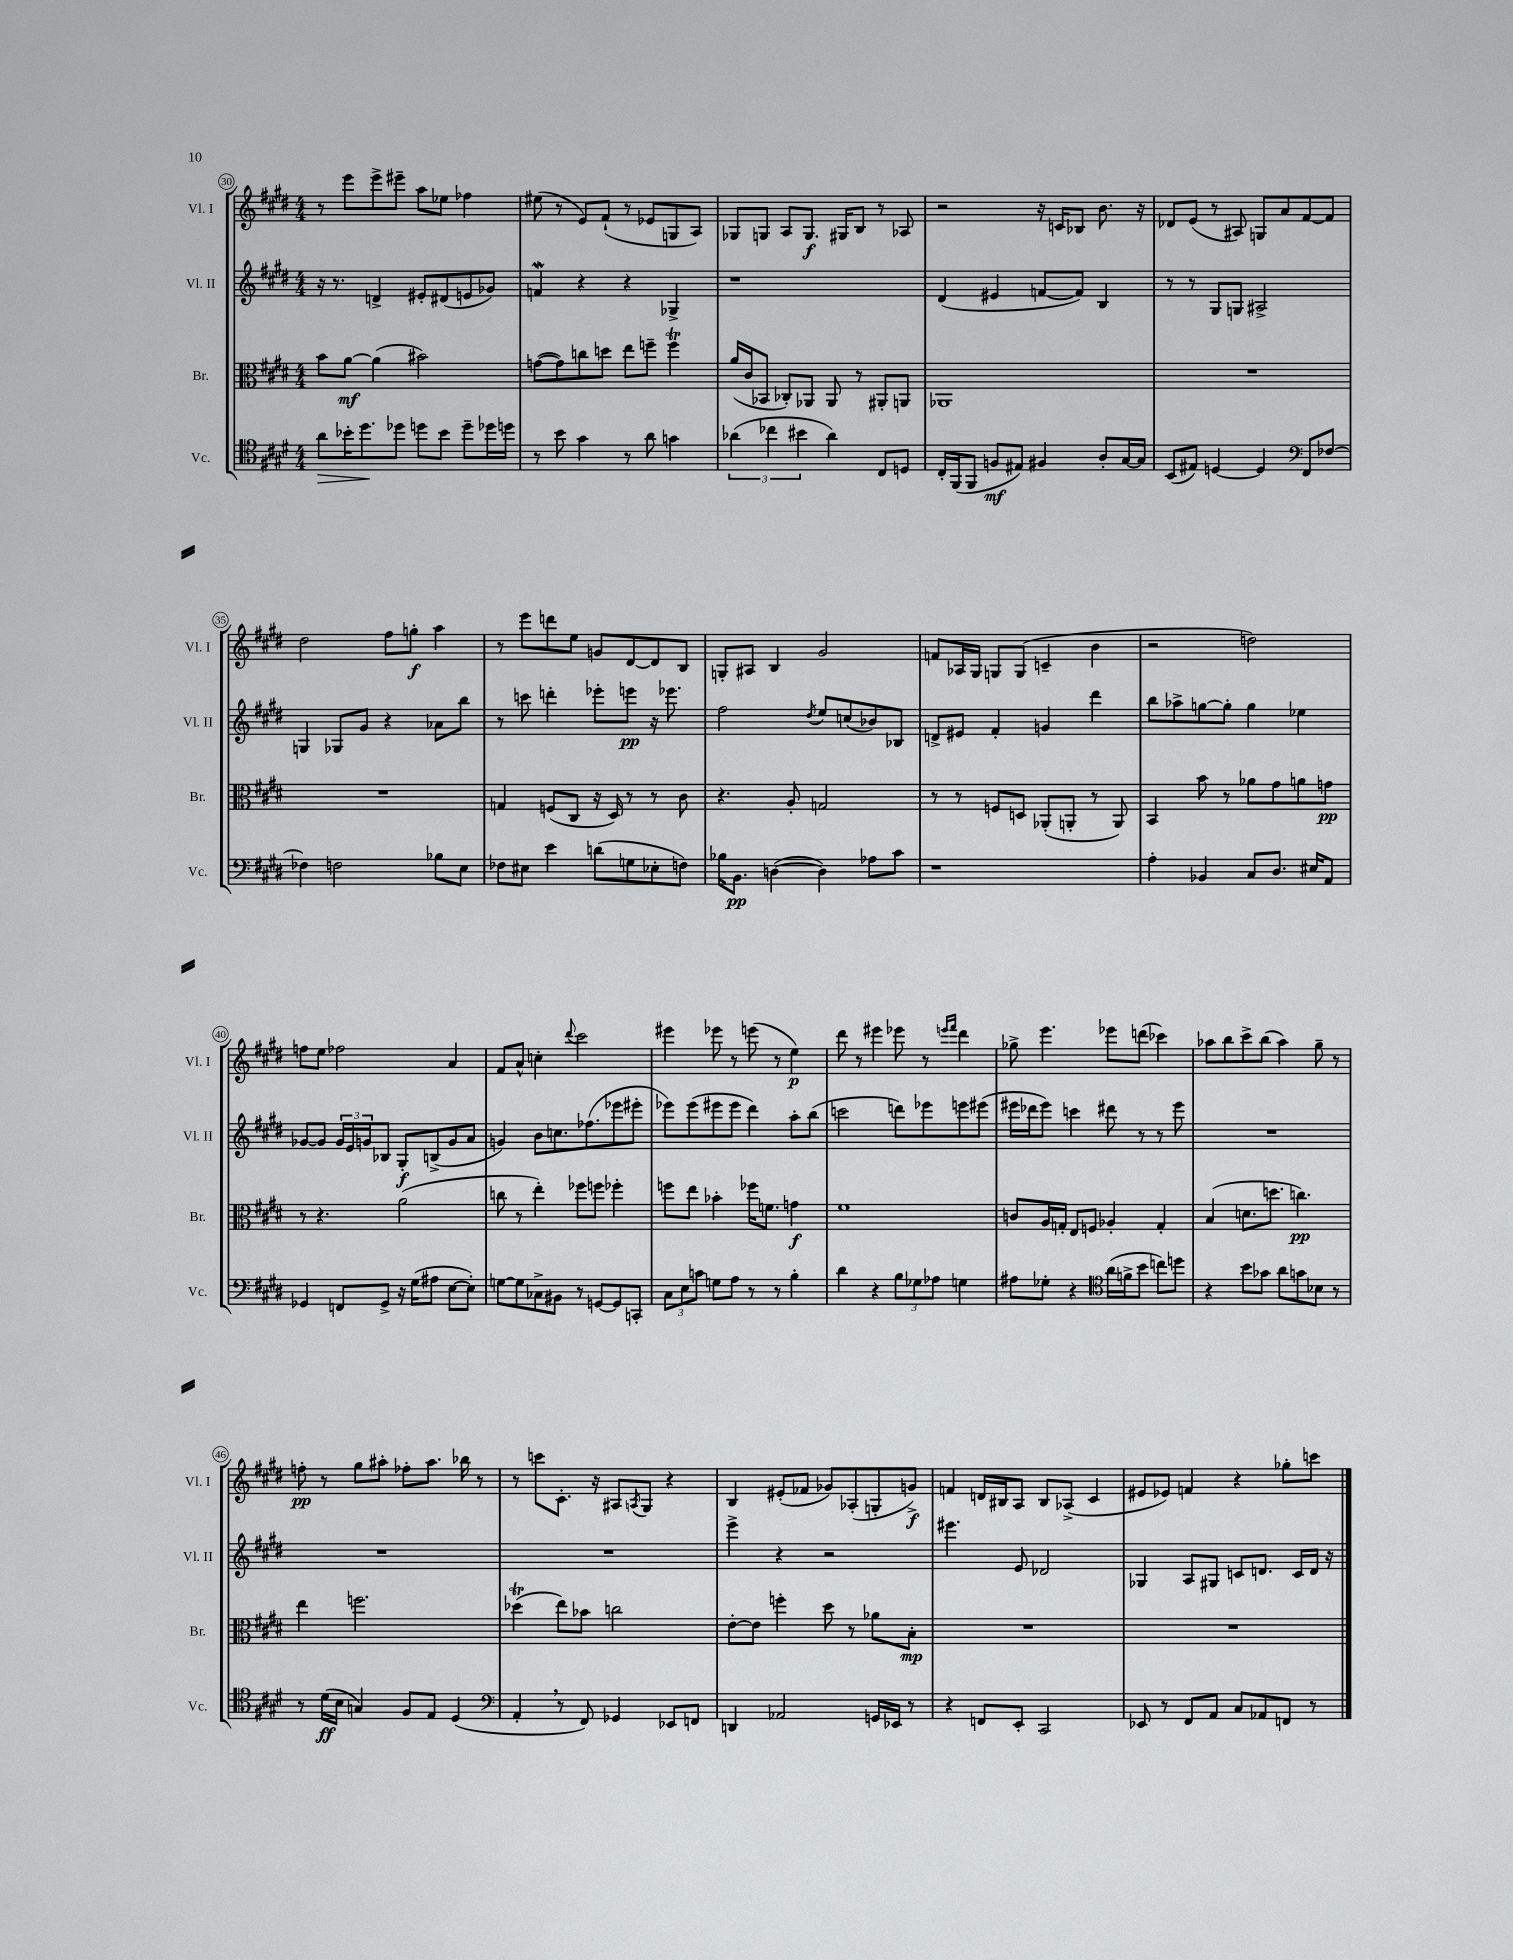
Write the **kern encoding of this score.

**kern	**kern	**kern	**kern
*staff4	*staff3	*staff2	*staff1
*clefC4	*clefC3	*clefG2	*clefG2
*k[f#c#g#d#]	*k[f#c#g#d#]	*k[f#c#g#d#]	*k[f#c#g#d#]
*M4/4	*M4/4	*M4/4	*M4/4
8a	8b	16r	8r
.	.	8.r	.
16b-'	[8a	.	8eee
8.dd#	.	.	.
.	(4a]	4d^	8eee^
8dd-	.	.	8eee#~
8dd	2b#)	8e#'	8aa
8b-	.	(8d#	8ee-
8dd~	.	8e	4ff-
16dd-	.	8g-)	.
16dd	.	.	.
=	=	=	=
8r	([8g	4f	(8ee#
8b	8g])	.	8r
4g#	8cc	4r	8e)
.	8dd	.	(8f#`
8r	8ee	4r	8r
8a	8ff~	.	8e-
4g	4ff	4G-^	8G
.	.	.	8A)
=	=	=	=
(6a-	(16a	1r	8G-
.	16c#	.	.
.	8BB-	.	8G
6cc-	.	.	.
.	8C-')	.	8A
6b#	.	.	.
.	8AA-	.	8.G
4a-)	8AA-	.	.
.	.	.	16G#
.	8r	.	8B
8C#	8AA#'	.	8r
8D	8AA	.	8A-
=	=	=	=
16C#'	1AA-	(4d#	2r
(16FF#	.	.	.
8FF#	.	.	.
8F	.	4e#	.
8E#)	.	.	.
4F#	.	[8f	16r
.	.	.	16c
.	.	8f])	8B-
8A'	.	4B	8.b
[16G#	.	.	.
16G#]	.	.	16r
=	=	=	=
(8BB	1r	8r	8d-
8E#)	.	8r	(8e
[4D	.	8G#	8r
.	.	8G	8A#)
4D]	.	2A#^	8G
.	.	.	8a
*clefF4	*	*	*
8FF#	.	.	[8f#
[8F-	.	.	8f#]
=	=	=	=
4F-]	1r	4G	2dd#
2F	.	8G-	.
.	.	8g#	.
.	.	4r	8ff#
.	.	.	8gg'
8B-	.	8a-	4aa
8E	.	8bb	.
=	=	=	=
8F-	4G	8r	8r
8E#	.	8ccc	8eee
4e	(8F	4ddd'	8ddd
.	8C#	.	8ee
(8d	16r	8eee-'	8g
.	16D#)	.	.
8G	8r	8eee	[8d#
8E-'	8r	16r	8d#]
.	.	8.eee-	.
8F)	8c#	.	8B
=	=	=	=
16B-	4.r	2ff#	8G'
8.BB	.	.	.
.	.	.	8A#
([4D	.	.	4B
.	8A'	.	.
.	.	8qdd#	.
4D])	2G	8ee	2g#
.	.	(8cc	.
8A-	.	8b-)	.
8c#	.	8B-	.
=	=	=	=
1r	8r	8d^	8f
.	8r	8e#	16A-
.	.	.	16G#
.	8F	4f#'	8G
.	8D	.	(8G
.	(8AA-'	4g	4c~
.	8AA'	.	.
.	8r	4ddd#	4b
.	8AA)	.	.
=	=	=	=
4A'	4BB	8bb	2r
.	.	8aa-^	.
4BB-	8b	[8gg	.
.	8r	8gg']	.
8C#	8a-	4gg	2dd)
8.D#	8g#	.	.
.	8a	4ee-	.
16E#	.	.	.
8AA	8g	.	.
=	=	=	=
4GG-	8r	[8g-	8ff
.	4.r	8g-]	8ee
8FF	.	24g-	2ff-
.	.	24e	.
.	.	24g	.
8GG-^	.	8B-	.
16r	(2a	8G#'	.
(16G#	.	.	.
8A#	.	(8B^	.
[8E	.	8g	4a
8E'])	.	8a	.
=	=	=	=
[8G	8cc	4g)	8f#
8G]	8r	.	8a^^
8C-^	4ee')	8b	4cc'
8BB#	.	8.cc	.
.	.	.	8qqddd#
8r	8ff-	.	2ccc#
.	.	(8.ff-	.
[8GG	8ff	.	.
8GG]	4ff-'	8eee-	.
8CC'	.	8eee#'	.
=	=	=	=
12C#	8ff	8eee-)	4eee#
12E	.	.	.
.	8ee	(8eee-	.
12c	.	.	.
8G	4b-'	8eee#	8eee-
8A	.	8eee#	8r
8r	16ff-	4ddd#)	(8eee
.	8.f	.	.
8r	.	.	8r
4B'	4g	8aa'	4ee)
.	.	(8bb	.
=	=	=	=
4d#	1f#	2ccc	8ddd#
.	.	.	8r
4r	.	.	4eee#
12B	.	8ddd)	8eee-
12G-	.	.	.
.	.	8eee-	8r
12A-	.	.	.
.	.	.	16qqeee
.	.	.	16qqfff#
4G	.	8eee	4ddd#
.	.	(8eee#	.
=	=	=	=
8A#	8c	16eee#	8gg-^
.	.	16ddd-	.
8G-'	16A	8eee#)	4.eee
.	16G'	.	.
4r	8E	4ccc	.
.	8F	.	.
*clefC4	*	*	*
(16a	4A-'	8ddd#	8eee-
16f^	.	.	.
8b	.	8r	(8ddd
8cc)	4G'	8r	4ccc-)
8dd	.	8eee#	.
=	=	=	=
4r	(4B	1r	8aa-
.	.	.	8bb
8b	8.d	.	8ccc#^
8g-	.	.	(8bb
.	8.dd	.	.
8a	.	.	4aa-)
8g	4.cc)	.	.
8B-	.	.	8gg#~
8r	.	.	8r
=	=	=	=
8r	4ee	1r	8ff'
(16d#	.	.	8r
16B	.	.	.
4G)	2.ff	.	8gg#
.	.	.	8aa#'
8F#	.	.	8ff-'
8E	.	.	8.aa#
(4D#	.	.	.
.	.	.	16bb-
.	.	.	8r
=	=	=	=
*clefF4	*	*	*
4AA'	(4dd-	1r	8r
.	.	.	8ccc
8r	8ee)	.	8.c#'
8FF#)	8b-	.	.
.	.	.	16r
4GG-	2cc	.	8A#
.	.	.	8qA
.	.	.	8G#
8EE-	.	.	4r
8FF	.	.	.
=	=	=	=
4DD	[8e'	4eee^	4B
.	8e]	.	.
2AA-	4ff'	4r	(8e#'
.	.	.	8f-
.	8dd#	2r	8g-)
.	8r	.	(8A-'
16GG	8a-	.	8G'
16EE-	.	.	.
8r	8B'	.	8g^)
=	=	=	=
4r	1r	4.eee#	4f
8FF	.	.	16d
.	.	.	16B#
8EE'	.	8e	8A
2CC#	.	2d-	8B#
.	.	.	(8A-^
.	.	.	4c#
=	=	=	=
8EE-	1r	4G-	8e#
8r	.	.	8e-)
8FF#	.	8A	4f
8AA	.	8G#	.
8C#	.	8c	4r
8AA-	.	8.d	.
8FF	.	.	8gg-'
.	.	16c	.
8r	.	16d	8ccc
.	.	16r	.
==	==	==	==
*-	*-	*-	*-
